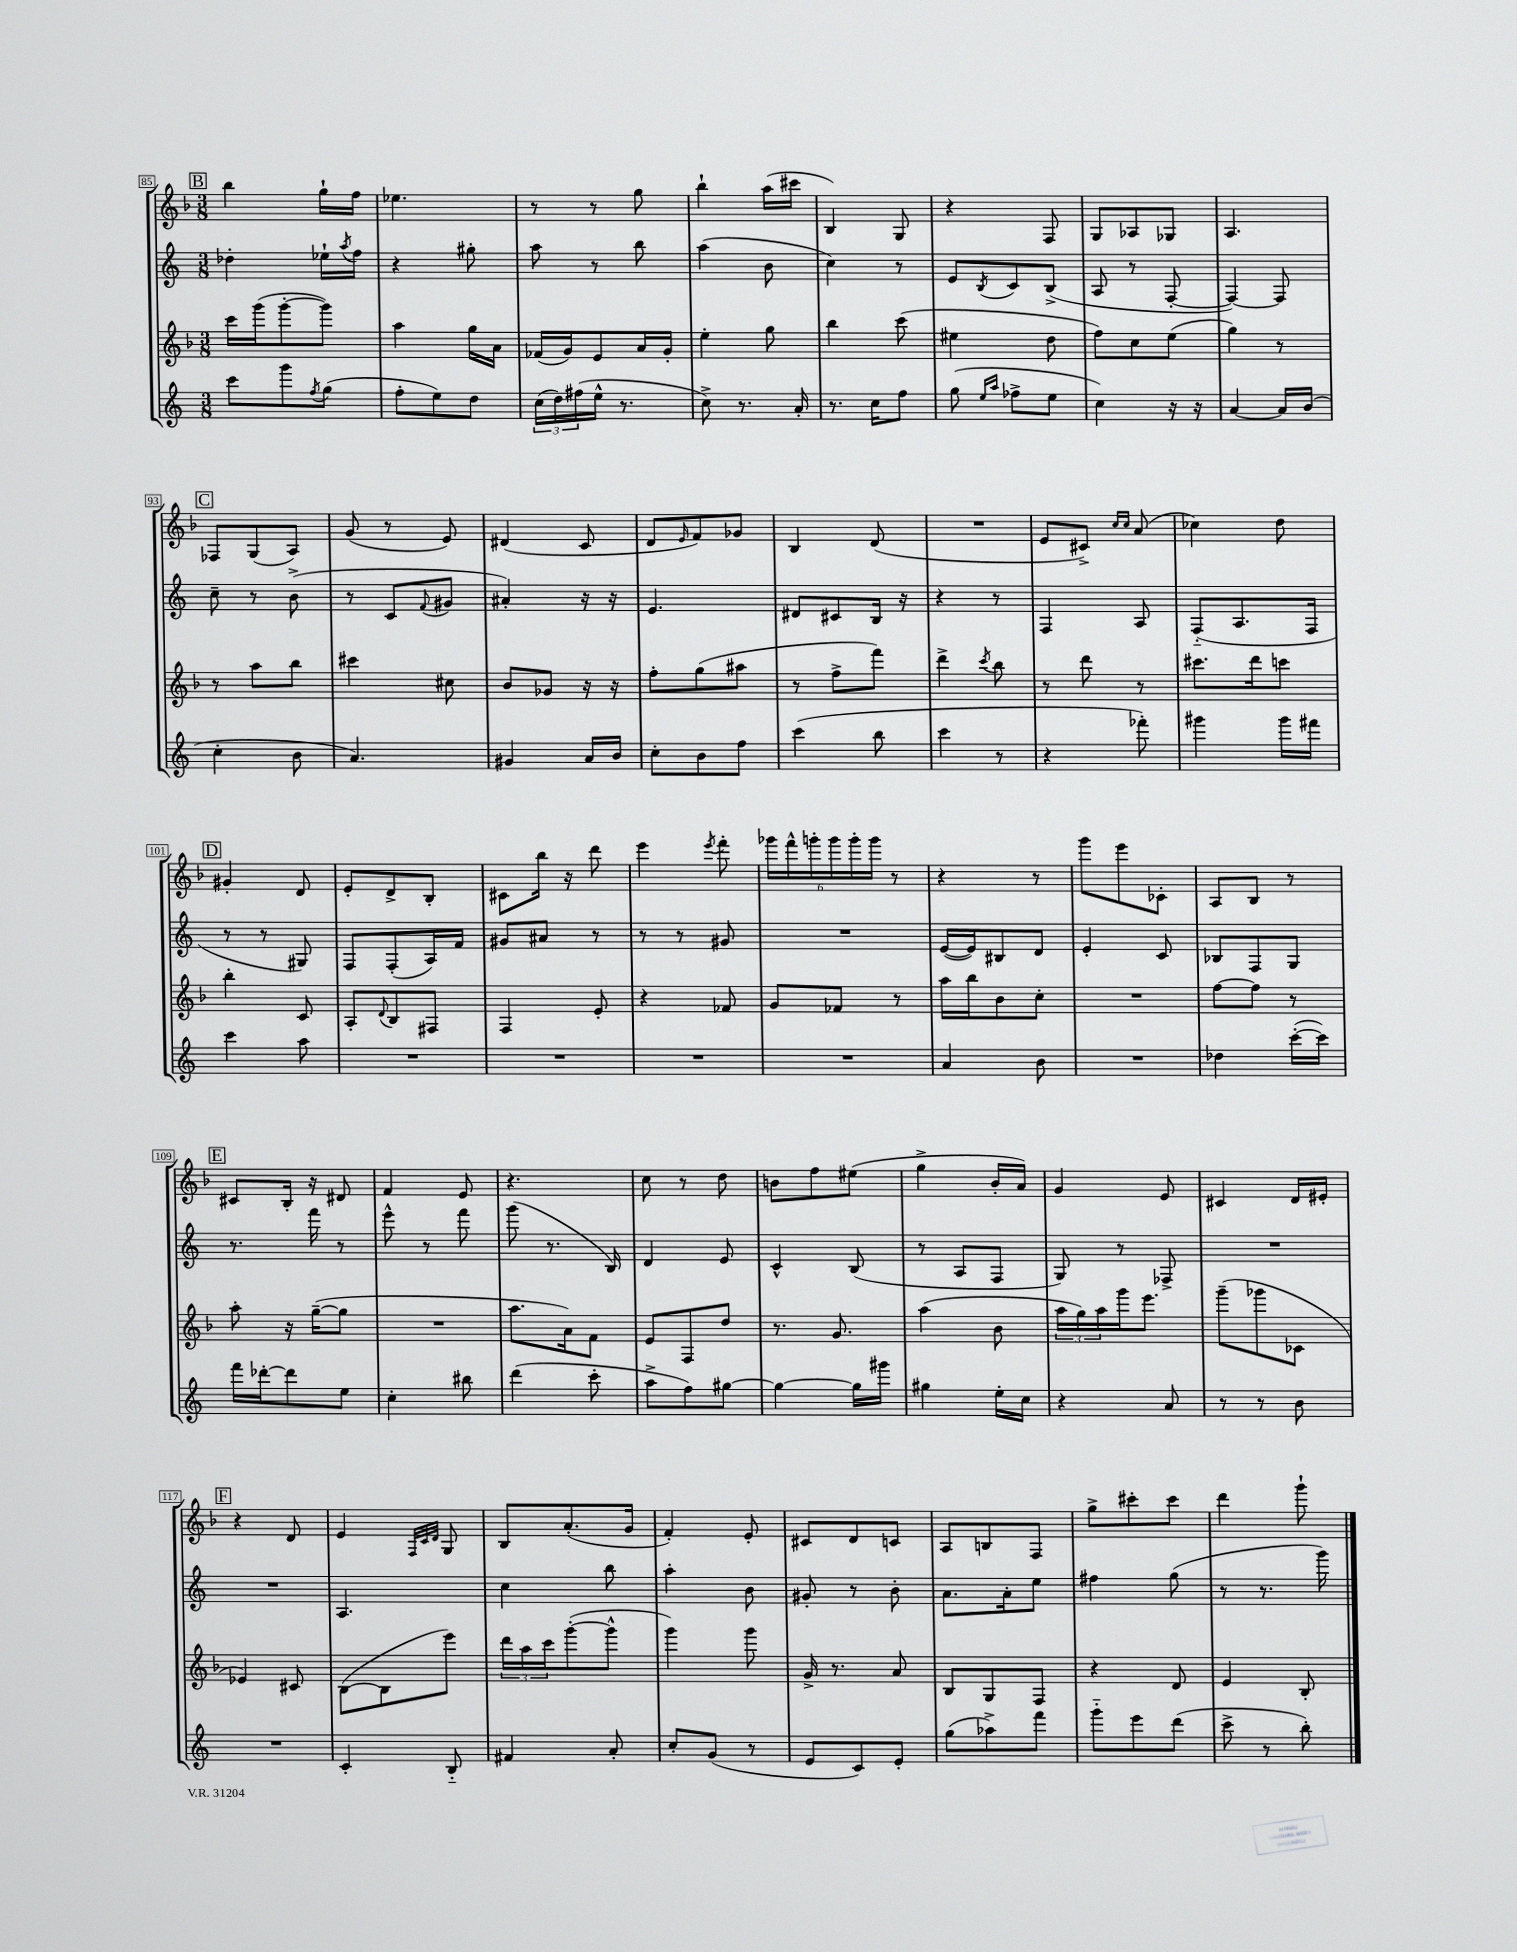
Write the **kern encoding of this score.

**kern	**kern	**kern	**kern
*staff4	*staff3	*staff2	*staff1
*clefG2	*clefG2	*clefG2	*clefG2
*k[]	*k[b-]	*k[]	*k[b-]
*M3/8	*M3/8	*M3/8	*M3/8
8ccc	16ccc	4dd-'	4bb-
.	(16ggg	.	.
8ggg	[8ggg'	.	.
8qff	.	.	.
(8gg	8ggg])	16ee-`	16gg`
.	.	8qaa	.
.	.	16ff	16ff
=	=	=	=
8ff'	4aa	4r	4.ee-
8ee)	.	.	.
8dd	16gg	8gg#'	.
.	16a	.	.
=	=	=	=
(24cc	(16f-	8aa	8r
24dd)	.	.	.
.	16g)	.	.
(24ff#	.	.	.
16ee^^	8e	8r	8r
8.r	.	.	.
.	16a	8bb	8gg
.	16g'	.	.
=	=	=	=
8cc^)	4ee'	(4aa	4bb-`
8.r	.	.	.
.	8gg	8b	(16aa
16a'	.	.	16ccc#
=	=	=	=
8.r	4bb-	4cc)	4B-)
16cc	.	.	.
8ff	(8ccc	8r	8G
=	=	=	=
(8gg	4ee#	8e	4r
16qqee	.	.	.
16qqaa	.	8qB	.
8ff-^	.	8c	.
8ee	8dd	(8B^	8F
=	=	=	=
4cc)	8ff)	8A	8G
.	8cc	8r	8A-
16r	(8ee	[8F'	8G-
16r	.	.	.
=	=	=	=
[4a	4gg)	4F_)	4.A
16a]	8r	8F]	.
(16b	.	.	.
=	=	=	=
4cc'	8r	8cc~	8F-
.	8aa	8r	(8G
8b	8bb-	(8b^	8A)
=	=	=	=
4.a)	4ccc#	8r	(8g
.	.	8c	8r
.	.	8qqf	.
.	8cc#	8g#	8e)
=	=	=	=
4g#	8b-	4a#')	(4d#
.	8g-	.	.
16a	16r	16r	8c
16b	16r	16r	.
=	=	=	=
8cc'	8ff'	4.e	8d
.	.	.	16qqe
8b	(8gg	.	8f)
8ff	8aa#	.	8g-
=	=	=	=
(4ccc	8r	8d#	4B-
.	8ff^	8c#	.
8bb	8fff)	16B	(8d
.	.	16r	.
=	=	=	=
4ccc	4ddd^	4r	4.r
.	8qccc	.	.
8r	8bb-	8r	.
=	=	=	=
4r	8r	4F	8e
.	8ddd	.	8c#^)
.	.	.	16qqcc
.	.	.	16qqcc
8fff-')	8r	8A	(8a
=	=	=	=
4ggg#	8.ccc#	(8F'~	4cc-)
.	.	8.A	.
.	16ddd	.	.
16ggg#	8ccc	.	8dd
16fff#	.	16F	.
=	=	=	=
4ccc	4bb-'	8r	4g#'
.	.	8r	.
8aa	8c	8G#)	8d
=	=	=	=
4.r	8A'	8F	8e'
.	8qqd	.	.
.	8B-	(8F'	8d^
.	8F#	16A)	8B-'
.	.	16f	.
=	=	=	=
4.r	4F	8g#	8c#
.	.	8a#	16bb-
.	.	.	16r
.	8e'	8r	8ddd
=	=	=	=
4.r	4r	8r	4eee
.	.	8r	.
.	.	.	8qeee
.	8f-	8g#	8fff'
=	=	=	=
4.r	8g	4.r	24ggg-
.	.	.	24fff^^
.	.	.	24ggg'
.	8f-	.	24ggg
.	.	.	24ggg'
.	.	.	24ggg
.	8r	.	8r
=	=	=	=
4a	16aa	([16e	4r
.	16bb-	16e])	.
.	8b-	8B#	.
8b	8cc'	8d	8r
=	=	=	=
4.r	4.r	4e'	8ggg
.	.	.	8eee
.	.	8c	8c-'
=	=	=	=
4dd-	[8ff	8B-	8A
.	8ff]	8F	8B-
([16ccc'	8r	8G	8r
16ccc])	.	.	.
=	=	=	=
16fff	8aa'	8.r	8c#
[16ddd-'	.	.	.
8ddd-]	16r	.	16B-'
.	([16gg~	16fff	16r
8ee	8gg]	8r	8d#
=	=	=	=
4cc'	4.r	8eee^^	4f
.	.	8r	.
8bb#	.	8fff	8e
=	=	=	=
(4ddd	8.aa	(8ggg	4.r
.	.	8.r	.
.	16a)	.	.
8ccc'	8f	.	.
.	.	16B)	.
=	=	=	=
8aa^	8e	4d	8cc
8ff)	8F	.	8r
[8gg#	8dd	8e	8dd
=	=	=	=
4gg#_	8.r	4c^^	8b
.	.	.	8ff
.	8.g	.	.
16gg#]	.	(8B	(8ee#
16ggg#	.	.	.
=	=	=	=
4gg#	(4aa	8r	4gg^
.	.	8A	.
16ee'	8b-	8F	16b-'
16cc	.	.	16a)
=	=	=	=
4r	24aa	8G)	4g
.	24gg)	.	.
.	24aa	.	.
.	16ggg	8r	.
.	8.eee	.	.
8a	.	8F-^	8e
=	=	=	=
8r	(8ggg~	4.r	4c#
8r	8ggg-	.	.
8b	8c-	.	16d
.	.	.	16e#'
=	=	=	=
4.r	4e-)	4.r	4r
.	8c#	.	8d
=	=	=	=
4c'	([8B-	4.A	4e
.	8B-]	.	.
.	.	.	32qqF
.	.	.	32qqc
.	.	.	32qqd
8B'~	8eee)	.	8G
=	=	=	=
4f#	24ddd	4cc	8B-
.	24aa	.	.
.	24ccc	.	.
.	([8ggg'	.	(8.a'
8a'	8ggg^^]	8bb	.
.	.	.	16g
=	=	=	=
8cc'	4ggg)	4aa'	4f')
(8g	.	.	.
8r	8ggg	8b	8e'
=	=	=	=
8e	16g^	8g#'	8c#
.	8.r	.	.
8c)	.	8r	8d
8e'	8a	8b'	8c
=	=	=	=
(8gg	8B-	8.a	8A
8aa-^)	8G	.	8B
.	.	16a'	.
8fff	8F	8ee	8F
=	=	=	=
8ggg'~	4r	4ff#	8gg^
8eee	.	.	8ccc#'
(8ddd	8d	(8gg	8ccc#
=	=	=	=
8ccc^	4e	8r	4ddd
8r	.	8.r	.
8bb')	8B-'	.	8ggg`
.	.	16ggg)	.
==	==	==	==
*-	*-	*-	*-
